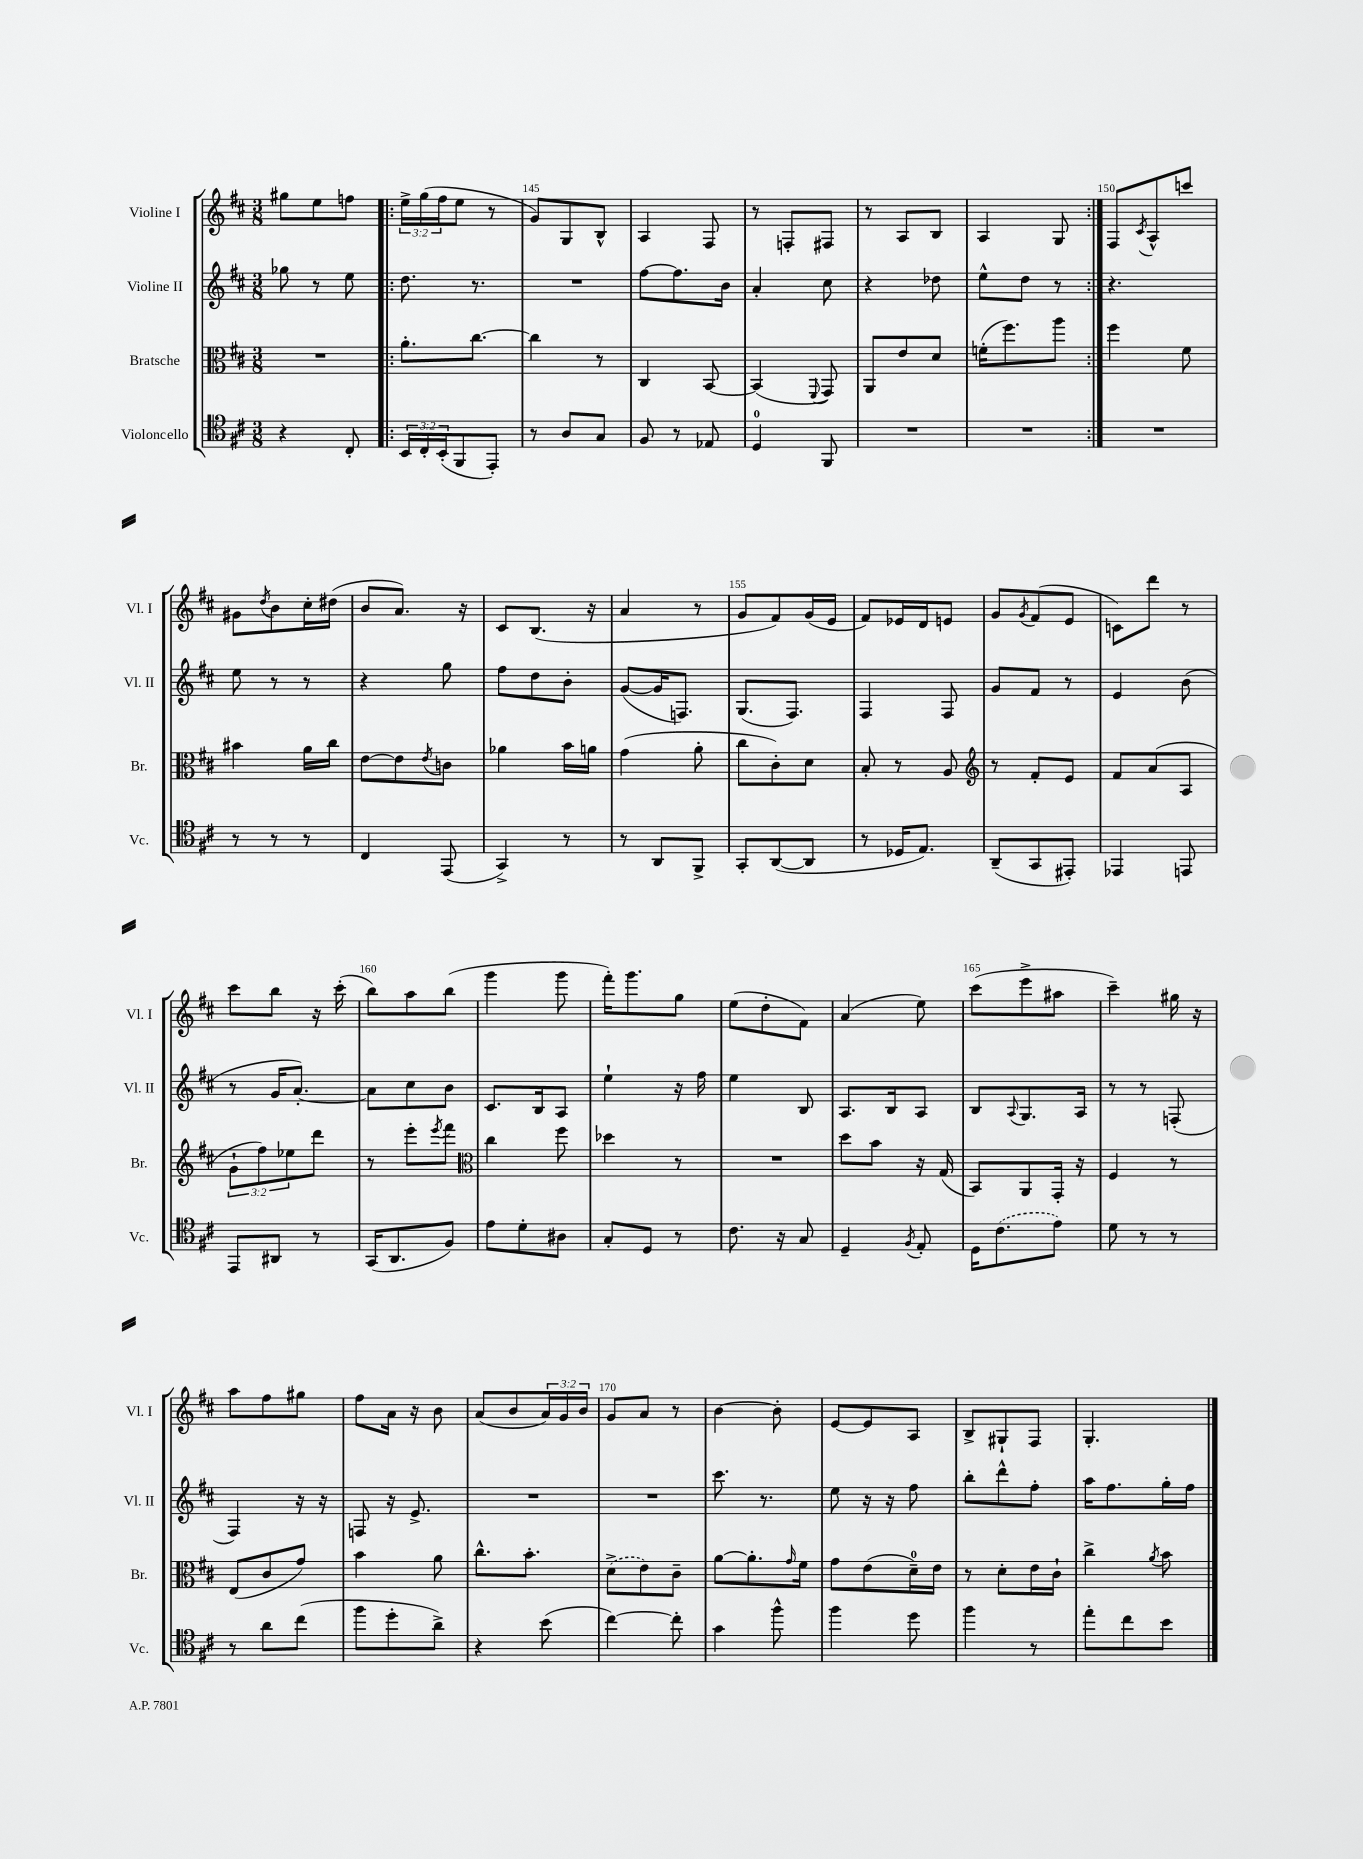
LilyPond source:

<<
\new StaffGroup <<
\new Staff = "s0" \with { instrumentName = "Violine I" shortInstrumentName = "Vl. I" } {
    \clef treble \key d \major \numericTimeSignature \time 3/8 \override Staff.TupletNumber.text = #tuplet-number::calc-fraction-text
    gis''8 e''8 f''8 |
    \repeat volta 2 { \tuplet 3/2 { e''16-> g''16( fis''16 } e''8 r8 |
    g'8) g8 b8-^ |
    a4 fis8 |
    r8 f8-. fis8 |
    r8 a8 b8 |
    a4 g8 | }
    fis8 \acciaccatura { cis'8 } a8-^ c'''8 |
    gis'8 \acciaccatura { d''8 } b'8 cis''16-. dis''16( |
    b'8 a'8.) r16 |
    cis'8 b8.( r16 |
    a'4 r8 |
    g'8 fis'8) g'16( e'16 |
    fis'8) ees'16 d'16 e'8 |
    g'8 \acciaccatura { g'8 } fis'8( e'8 |
    c'8) d'''8 r8 |
    cis'''8 b''8 r16 cis'''16-.( |
    b''8) a''8 b''8( |
    g'''4 g'''8 |
    fis'''16-.) g'''8. g''8 |
    e''8( d''8-. fis'8) |
    a'4( e''8) |
    cis'''8( e'''8-> ais''8 |
    cis'''4--) gis''16 r16 |
    a''8 fis''8 gis''8 |
    fis''8 a'16 r16 b'8 |
    a'8( b'8 \tuplet 3/2 { a'16) g'16 b'16 } |
    g'8 a'8 r8 |
    b'4~ b'8-. |
    e'8~ e'8 a8 |
    b8-> gis8-! fis8 |
    g4.-. \bar "|." |
}
\new Staff = "s1" \with { instrumentName = "Violine II" shortInstrumentName = "Vl. II" } {
    \clef treble \key d \major \numericTimeSignature \time 3/8
    ges''8 r8 e''8 |
    \repeat volta 2 { d''8. r8. |
    R4. |
    fis''8~ fis''8. b'16 |
    a'4-. cis''8 |
    r4 des''8 |
    e''8-^ d''8 r8 | }
    r4. |
    e''8 r8 r8 |
    r4 g''8 |
    fis''8 d''8 b'8-. |
    g'8~( g'16 f8.) |
    g8.( fis8.) |
    fis4 fis8 |
    g'8 fis'8 r8 |
    e'4 b'8( |
    r8 g'16 a'8.~-.) |
    a'8 cis''8 b'8 |
    cis'8. b16 a8 |
    e''4-! r16 fis''16 |
    e''4 b8 |
    a8. b16 a8 |
    b8 \appoggiatura { a8 } g8. a16 |
    r8 r8 f8-.( |
    fis4) r16 r16 |
    f8 r16 e'8.-> |
    R4. |
    R4. |
    cis'''8. r8. |
    e''8 r16 r16 fis''8 |
    b''8-. d'''8-^ fis''8-. |
    a''16 fis''8. g''16-. fis''16 \bar "|." |
}
\new Staff = "s2" \with { instrumentName = "Bratsche" shortInstrumentName = "Br." } {
    \clef alto \key d \major \numericTimeSignature \time 3/8 \override Staff.TupletNumber.text = #tuplet-number::calc-fraction-text
    R4. |
    \repeat volta 2 { a'8.-. cis''8.~ |
    cis''4 r8 |
    cis4 b,8~ |
    b,4( \appoggiatura { fis,8 } g,8) |
    a,8 e'8 d'8 |
    f'16-.( fis''8.) a''8 | }
    fis''4 fis'8 |
    bis'4 a'16 cis''16 |
    e'8~ e'8 \acciaccatura { e'8 } c'8 |
    aes'4 b'16 a'16 |
    g'4( a'8-. |
    cis''8 cis'8-.) d'8 |
    b8-. r8 a8 |
    \clef treble r8 fis'8-. e'8 |
    fis'8 a'8( a8 |
    \tuplet 3/2 { g'8-! fis''8) ees''8 } d'''8 |
    r8 e'''8-. \acciaccatura { e'''8 } fis'''8 |
    \clef alto cis''4 fis''8 |
    des''4 r8 |
    R4. |
    d''8 b'8 r16 g16( |
    b,8) a,8 g,16-. r16 |
    fis4 r8 |
    e8( cis'8 g'8) |
    b'4 a'8 |
    cis''8.-^ b'8.-. |
    \once \slurDashed d'8->( e'8) cis'8-- |
    a'8~ a'8.-. \grace { g'16 } fis'16 |
    g'8 e'8( d'16-0--) e'16 |
    r8 d'8-. e'16 cis'16-! |
    cis''4-> \acciaccatura { a'8 } b'8 \bar "|." |
}
\new Staff = "s3" \with { instrumentName = "Violoncello" shortInstrumentName = "Vc." } {
    \clef tenor \key d \major \numericTimeSignature \time 3/8 \override Staff.TupletNumber.text = #tuplet-number::calc-fraction-text
    r4 cis8-. |
    \repeat volta 2 { \tuplet 3/2 { b,16 cis16-. b,16-.( } fis,8 e,8-.) |
    r8 a8 g8 |
    fis8 r8 ees8 |
    d4-0 fis,8 |
    R4. |
    R4. | }
    R4. |
    r8 r8 r8 |
    cis4 e,8( |
    g,4->) r8 |
    r8 a,8 fis,8-> |
    g,8-. a,8~( a,8 |
    r8 des16 e8.) |
    a,8--( g,8 eis,8-.) |
    ees,4 e,8 |
    e,8 ais,8 r8 |
    g,16( a,8. fis8) |
    e'8 d'8-. ais8 |
    g8-. d8 r8 |
    cis'8. r16 g8 |
    d4-- \acciaccatura { fis8 } e8-. |
    d16 \once \slurDashed cis'8.( e'8) |
    d'8 r8 r8 |
    r8 a'8 cis''8( |
    fis''8 d''8-. a'8->) |
    r4 b'8( |
    cis''4~) cis''8-. |
    g'4 fis''8-^ |
    fis''4 d''8 |
    fis''4 r8 |
    e''8-. cis''8 b'8 \bar "|." |
}
>>
>>
\layout { \context { \Score currentBarNumber = #143 \override BarNumber.break-visibility = ##(#f #t #t) barNumberVisibility = #(every-nth-bar-number-visible 5) } }
